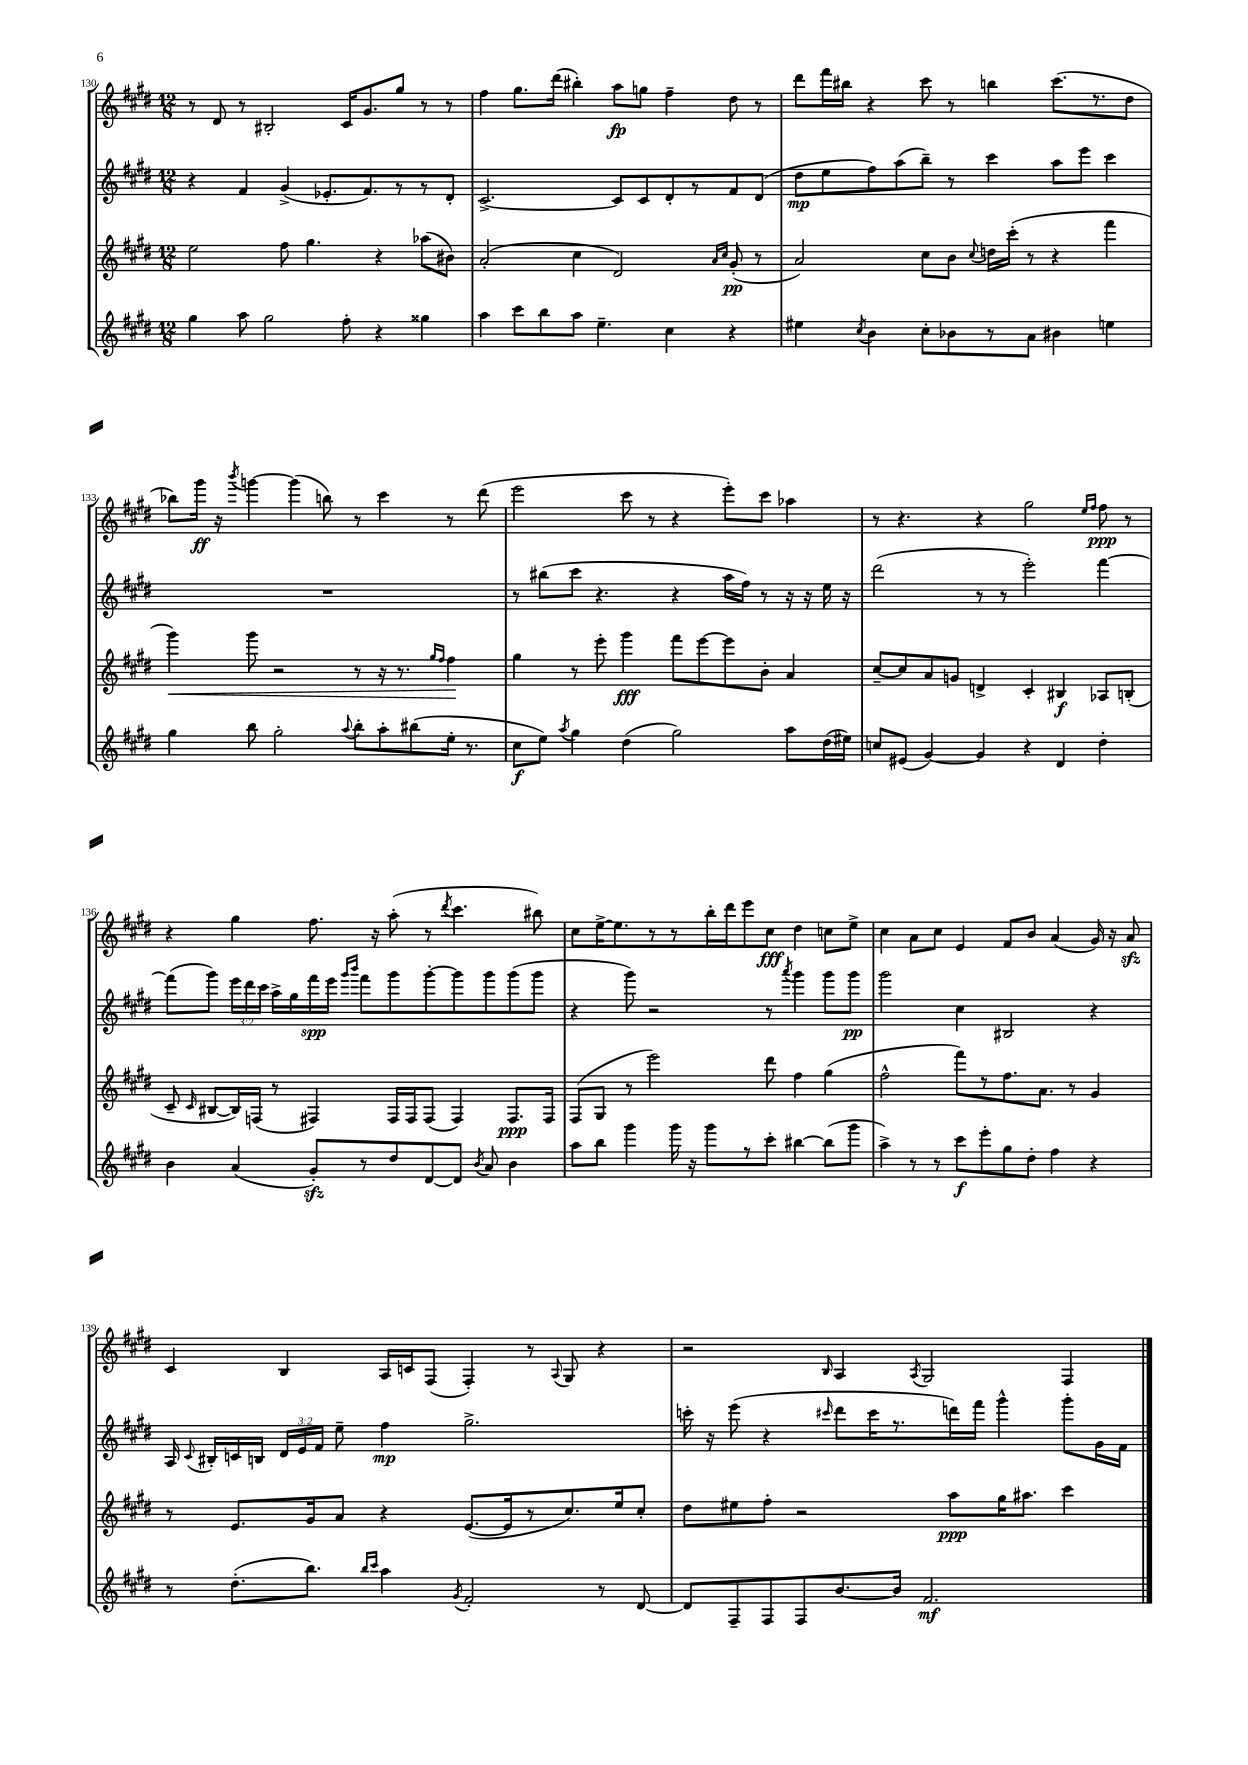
<<
\new StaffGroup <<
\new Staff = "s0" {
    \clef treble \key e \major \numericTimeSignature \time 12/8
    \autoBeamOff r8 dis'8 r8 bis2-. cis'16[ gis'8. gis''8] r8 r8 |
    fis''4 gis''8.[ dis'''16]( bis''4-.) a''8[\fp g''8] fis''4-- dis''8 r8 |
    dis'''8[ fis'''16 bis''16] r4 cis'''8 r8 b''4 cis'''8.[( r8. dis''8] |
    bes''8[) gis'''16]\ff r16 \acciaccatura { b'''8 } g'''4~ g'''4( b''8) r8 cis'''4 r8 dis'''8( |
    e'''2 cis'''8 r8 r4 e'''8[-.) cis'''8] aes''4 |
    r8 r4. r4 gis''2 \grace { e''16[ fis''16] } fis''8\ppp r8 |
    r4 gis''4 fis''8. r16 a''8-.( r8 \acciaccatura { dis'''8 } cis'''4. bis''8) |
    cis''8[ e''16~-> e''8. r8 r8 b''16-. dis'''16 e'''8 cis''8]\fff dis''4 c''8[ e''8]-> |
    cis''4 a'8[ cis''8] e'4 fis'8[ b'8] a'4( gis'16) r16 a'8\sfz |
    cis'4 b4 a16[ c'16 fis8]( fis4-.) r8 \appoggiatura { a8 } gis8 r4 |
    r2 \grace { b16 } a4 \acciaccatura { a8 } gis2 fis4 \bar "|." |
}
\new Staff = "s1" {
    \clef treble \key e \major \numericTimeSignature \time 12/8 \override Staff.TupletNumber.text = #tuplet-number::calc-fraction-text
    \autoBeamOff r4 fis'4 gis'4->( ees'8.[-. fis'8.) r8 r8 dis'8]-. |
    cis'2.~-> cis'8[ cis'8 dis'8-. r8 fis'8 dis'8]( |
    dis''8[\mp e''8 fis''8) a''8( b''8]--) r8 cis'''4 a''8[ e'''8] cis'''4 |
    R1. |
    r8 bis''8[( cis'''8] r4. r4 a''16[ fis''16]) r8 r16 r16 e''16 r16 |
    dis'''2( r8 r8 e'''2-.) fis'''4~ |
    fis'''8[( gis'''8]) \tuplet 3/2 { e'''16[ dis'''16 cis'''16] } a''16[-> gis''16 fis'''16\spp e'''16] \grace { gis'''16[ b'''16] } fis'''8[ gis'''8 gis'''8~-. gis'''8 gis'''8 gis'''8( gis'''8] |
    r4 gis'''8) r2 r8 \acciaccatura { a'''8 } gis'''4 gis'''8[ gis'''8]\pp |
    gis'''2 cis''4 bis2 r4 |
    a16 \appoggiatura { cis'8 } bis16[-. c'16 b16] \tuplet 3/2 { dis'16[ e'16 fis'16] } e''8-- fis''4\mp gis''2.-> |
    c'''16-. r16 e'''8( r4 \grace { cis'''16 } dis'''8[ cis'''16 r8. d'''16) fis'''16] gis'''4-^ gis'''8[-. gis'16 fis'16] \bar "|." |
}
\new Staff = "s2" {
    \clef treble \key e \major \numericTimeSignature \time 12/8
    \autoBeamOff e''2 fis''8 gis''4. r4 aes''8[( bis'8]) |
    a'2-.( cis''4 dis'2) \grace { a'16[ cis''16] } gis'8-.\pp( r8 |
    a'2) cis''8[ b'8] \appoggiatura { cis''8 } d''16[ cis'''16]-.( r8 r4 fis'''4 |
    gis'''4\<) gis'''8 r2 r8 r16 r8. \grace { gis''16[ fis''16] } fis''4\! |
    gis''4 r8 e'''8-. gis'''4\fff fis'''8[ e'''8~ e'''8 b'8]-. a'4 |
    cis''8[~-- cis''8 a'8 g'8] d'4-> cis'4-. bis4\f aes8[ b8]-.( |
    cis'8-- \grace { cis'16 } bis8[~ bis16) f16]( r8 fis4) fis16[ fis16 fis8]( fis4) fis8.[\ppp fis16] |
    fis8[( gis8] r8 e'''2) dis'''8 fis''4 gis''4( |
    fis''2-^ fis'''8[) r8 fis''8. a'8.] r8 gis'4 |
    r8 e'8.[ gis'16 a'8] r4 e'8.[~( e'16 r8 cis''8.) e''16 cis''8]-. |
    dis''8[ eis''8 fis''8]-. r2 a''8[\ppp gis''16 ais''8.] cis'''4 \bar "|." |
}
\new Staff = "s3" {
    \clef treble \key e \major \numericTimeSignature \time 12/8
    \autoBeamOff gis''4 a''8 gis''2 fis''8-. r4 gisis''4 |
    a''4 cis'''8[ b''8 a''8] e''4.-- cis''4 r4 |
    eis''4 \acciaccatura { cis''8 } b'4 cis''8[-. bes'8 r8 a'8] bis'4 e''4 |
    gis''4 b''8 gis''2-. \appoggiatura { a''8 } b''8[-. a''8-. bis''8( e''16]-. r8. |
    cis''8[\f e''8]) \acciaccatura { a''8 } gis''4 dis''4( gis''2) a''8[ dis''16( eis''16]) |
    c''8[ eis'8]( gis'4~) gis'4 r4 dis'4 dis''4-. |
    b'4 a'4( gis'8[-.\sfz) r8 dis''8 dis'8~ dis'8] \acciaccatura { b'8 } a'8 b'4 |
    a''8[ b''8] gis'''4 gis'''16 r16 gis'''8[ r8 cis'''8]-. bis''4~ bis''8[( gis'''8] |
    a''4->) r8 r8 cis'''8[\f e'''8-. gis''8 dis''8]-. fis''4 r4 |
    r8 dis''8.[-.( b''8.]) \grace { b''16[ cis'''16] } a''4 \acciaccatura { gis'8 } fis'2-. r8 dis'8~ |
    dis'8[ fis8-- fis8 fis8 b'8.~ b'16] fis'2.\mf \bar "|." |
}
>>
>>
\layout { \context { \Score currentBarNumber = #130 } }
